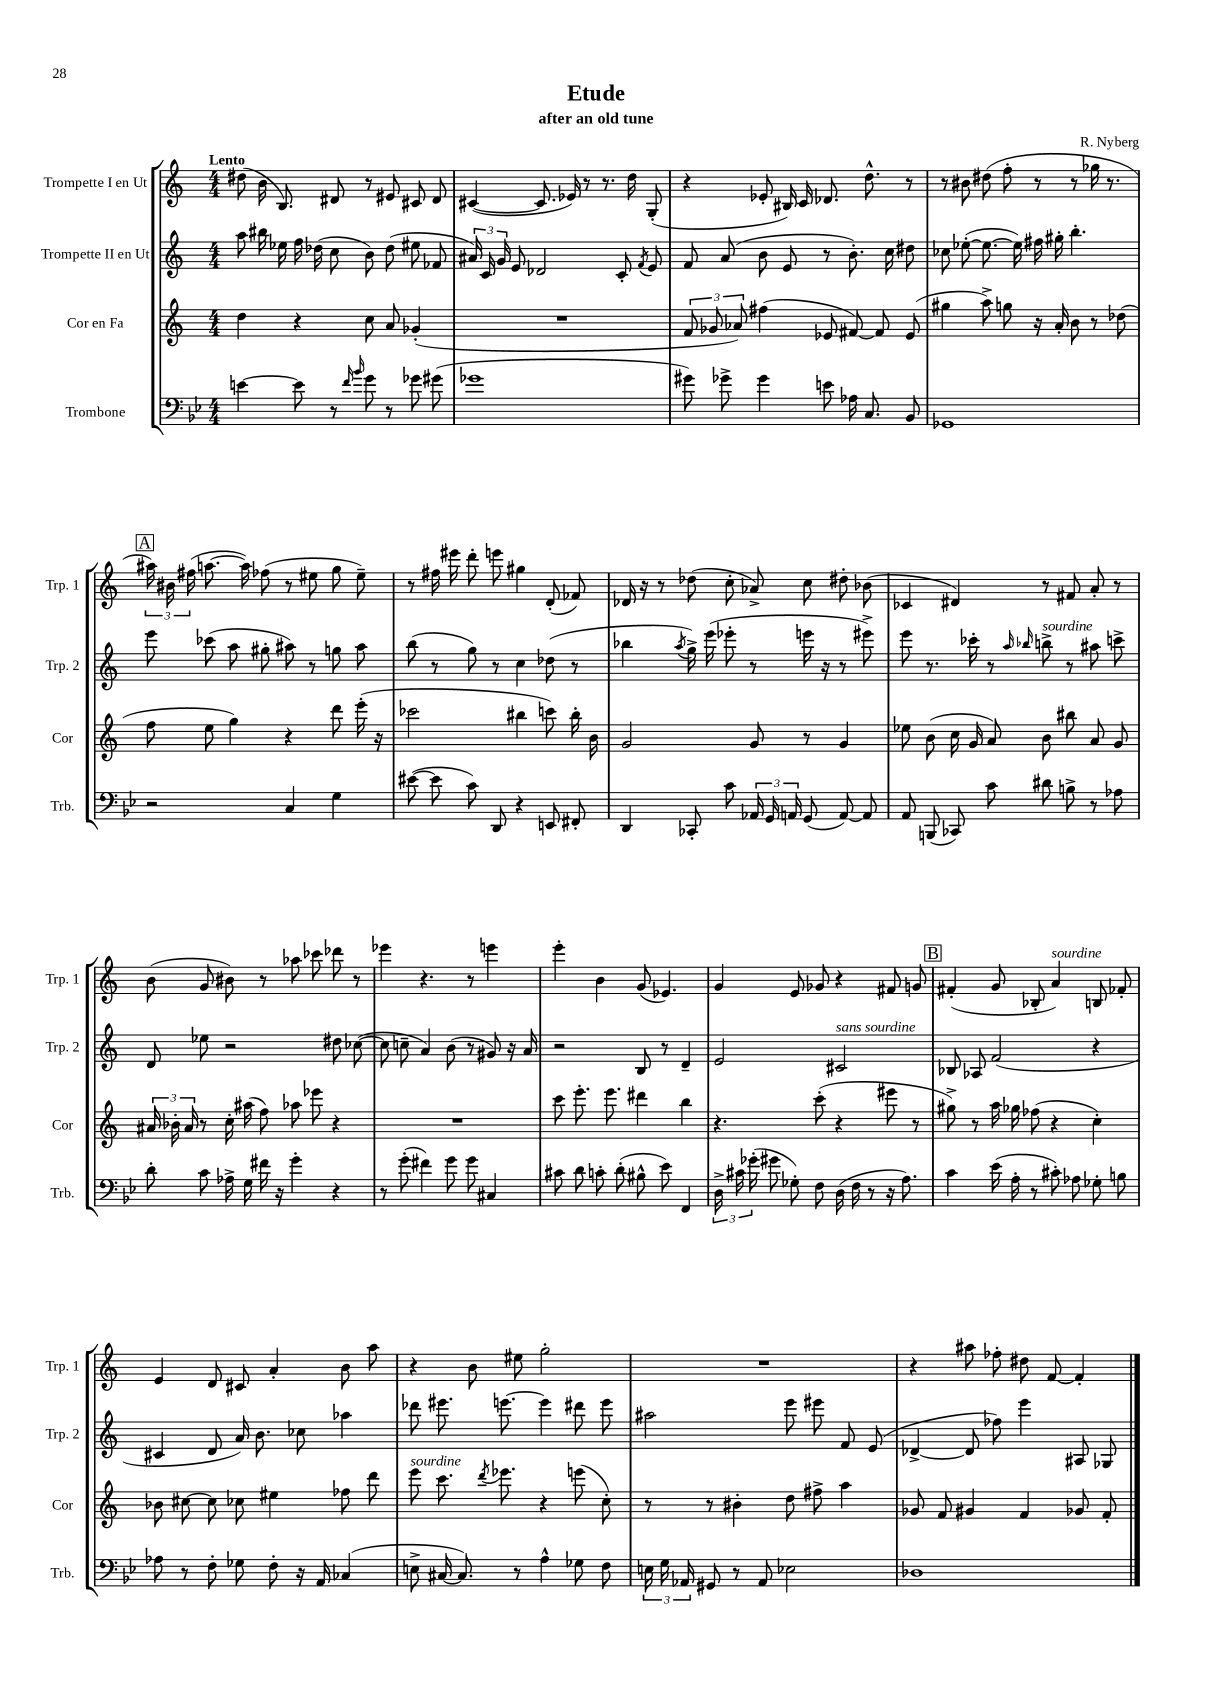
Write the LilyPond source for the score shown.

\header { title = "Etude" composer = "R. Nyberg" subtitle = "after an old tune" }
<<
\new StaffGroup <<
\new Staff = "s0" \with { instrumentName = "Trompette I en Ut" shortInstrumentName = "Trp. 1" } {
    \clef treble \key c \major \numericTimeSignature \time 4/4 \tempo "Lento"
    \autoBeamOff dis''8( b'16 b8.) dis'8 r8 eis'8 cis'8 dis'8 |
    cis'4~( cis'8. ees'16) r8 r8. d''16 g8-.( |
    r4 ees'8-. bis16) c'16 des'8. d''8.-^ r8 |
    r8 bis'8 dis''8( f''8-. r8 r8 ges''16 r8. |
    \mark \markup { \box "A" } \tuplet 3/2 { ais''16) bis'16 fis''16( } a''8.~ a''16) fes''8( r8 eis''8 g''8 eis''8--) |
    r8 fis''16 eis'''16 d'''8-. e'''8 gis''4 d'8-.( fes'8) |
    des'16 r16 r8 des''8( c''8-. aes'8->) c''8 dis''8-. bes'8( |
    ces'4 dis'4) r8 fis'8 a'8-. r8 |
    b'8( g'8 bis'8) r8 aes''8 ces'''8 des'''8 r8 |
    ees'''4 r4. r8 e'''4 |
    e'''4-. b'4 g'8( ees'4.) |
    g'4 e'8 ges'8 r4 fis'8 g'8 |
    \mark \markup { \box "B" } fis'4-.( g'8 bes8-. a'4^\markup { \italic "sourdine" }) b8 fes'8-. |
    e'4 d'8 cis'8 a'4-. b'8 a''8 |
    r4 b'8 eis''8 g''2-. |
    R1 |
    r4 ais''8 fes''8-. dis''8 f'8~ f'4-. \bar "|." |
}
\new Staff = "s1" \with { instrumentName = "Trompette II en Ut" shortInstrumentName = "Trp. 2" } {
    \clef treble \key c \major \numericTimeSignature \time 4/4
    \autoBeamOff a''8 bis''16 ees''16 f''16 des''16( c''8 b'8) des''8( eis''8 fes'8 |
    \tuplet 3/2 { ais'16) c'16 g'16 } e'8 des'2 c'8-. \acciaccatura { f'8 } e'8 |
    f'8 a'8( b'8 e'8 r8 b'8.-.) c''16 dis''8 |
    ces''8 ees''8~-.( ees''8.~ ees''16) fis''16 gis''16-. b''4.-. |
    \mark \markup { \box "A" } e'''8 ces'''8( a''8 gis''8-. ais''8) r8 g''8 ais''8 |
    b''8( r8 g''8) r8 c''4 des''8( r8 |
    bes''4 \acciaccatura { a''8 } g''16->) e'''16( ees'''8-. r8 e'''16 r16 r8 eis'''8->) |
    e'''8 r8. ces'''16-. r8 \grace { a''16 bes''16 } b''8->^\markup { \italic "sourdine" } r8 ais''8 c'''8-> |
    d'8 ees''8 r2 dis''8 ces''8~( |
    ces''8 c''8-- a'4) b'8( r8 gis'8) r16 a'16 |
    r2 b8 r8 d'4-- |
    e'2 cis'2^\markup { \italic "sans sourdine" } |
    \mark \markup { \box "B" } bes8 aes8 f'2( r4 |
    cis'4 d'8 a'16) b'8. ces''8 aes''4 |
    des'''8 eis'''8. e'''8.~ e'''4 dis'''8 e'''8 |
    ais''2 e'''8 eis'''8 f'8 e'8( |
    des'4~-> des'8 fes''8) e'''4 ais8 ges8 \bar "|." |
}
\new Staff = "s2" \with { instrumentName = "Cor en Fa" shortInstrumentName = "Cor" } {
    \clef treble \key c \major \numericTimeSignature \time 4/4
    \autoBeamOff d''4 r4 c''8 a'8 ges'4-.( |
    R1 |
    \tuplet 3/2 { f'8 ges'8 aes'8) } fis''4( ees'8 fis'8~) fis'8 ees'8( |
    gis''4 a''8->) g''8 r16 a'16-. b'8 r8 des''8( |
    \mark \markup { \box "A" } f''8 e''8 g''4) r4 d'''8 e'''16-.( r16 |
    ces'''2 bis''4 c'''8) bis''16-. b'16 |
    g'2 g'8 r8 g'4 |
    ees''8 b'8( c''16 g'16 a'8) b'8 bis''8 a'8 g'8 |
    \tuplet 3/2 { ais'16 bes'16-. ais'16 } r8 c''16-. ais''16( f''8) aes''8 ees'''8 r4 |
    R1 |
    c'''8 e'''8.-. e'''8. dis'''4 b''4 |
    r4. c'''8-.( r4 eis'''8 r8 |
    \mark \markup { \box "B" } gis''8->) r8 a''16 ges''16 fes''8( r4 c''4-.) |
    bes'8 cis''8~ cis''8 ces''8 eis''4 fes''8 d'''8 |
    e'''8^\markup { \italic "sourdine" } c'''8. \acciaccatura { d'''8 } ees'''8. r4 e'''8( c''8-.) |
    r8 r8 bis'4-. d''8 fis''8-> a''4 |
    ges'8 f'8 gis'4 f'4 ges'8 f'8-. \bar "|." |
}
\new Staff = "s3" \with { instrumentName = "Trombone" shortInstrumentName = "Trb." } {
    \clef bass \key bes \major \numericTimeSignature \time 4/4
    \autoBeamOff e'4~ e'8 r8 \grace { f'16 bes'16 } g'8 r8 ges'8 gis'8( |
    ges'1 |
    gis'8) ges'8-> ges'4 e'8 aes16 c8. bes,8 |
    ges,1 |
    \mark \markup { \box "A" } r2 c4 g4 |
    eis'8~( eis'8 c'8) d,8 r4 e,8 fis,8-. |
    d,4 ces,8-. c'8 \tuplet 3/2 { aes,16 g,16 a,16 } g,8( a,8~) a,8 |
    a,8 b,,8( ces,8) c'8 dis'8 b8-> r8 aes8 |
    d'8-. c'8 aes16-> g16 fis'16 r16 g'4-. r4 |
    r8 g'8-.( fis'4) g'8 g'8 cis4 |
    cis'8 d'8 c'8-. d'8-.( bis8-^ ees'8) f,4 |
    \tuplet 3/2 { d16-> cis'16 ges'16-.( } gis'8 ges8-.) f8 d16( f16 r8 r16 a8.) |
    \mark \markup { \box "B" } c'4 ees'16( a16-. r8 cis'8-.) aes8 ges8-. b8 |
    aes8 r8 f8-. ges8 f8-. r16 a,16 ces4( |
    e8-> cis16~ cis8.) r8 a4-^ ges8 f8 |
    \tuplet 3/2 { e16 g16 aes,16 } gis,8 r8 aes,8 ees2 |
    des1 \bar "|." |
}
>>
>>
\layout { \context { \Score \remove "Bar_number_engraver" } }
